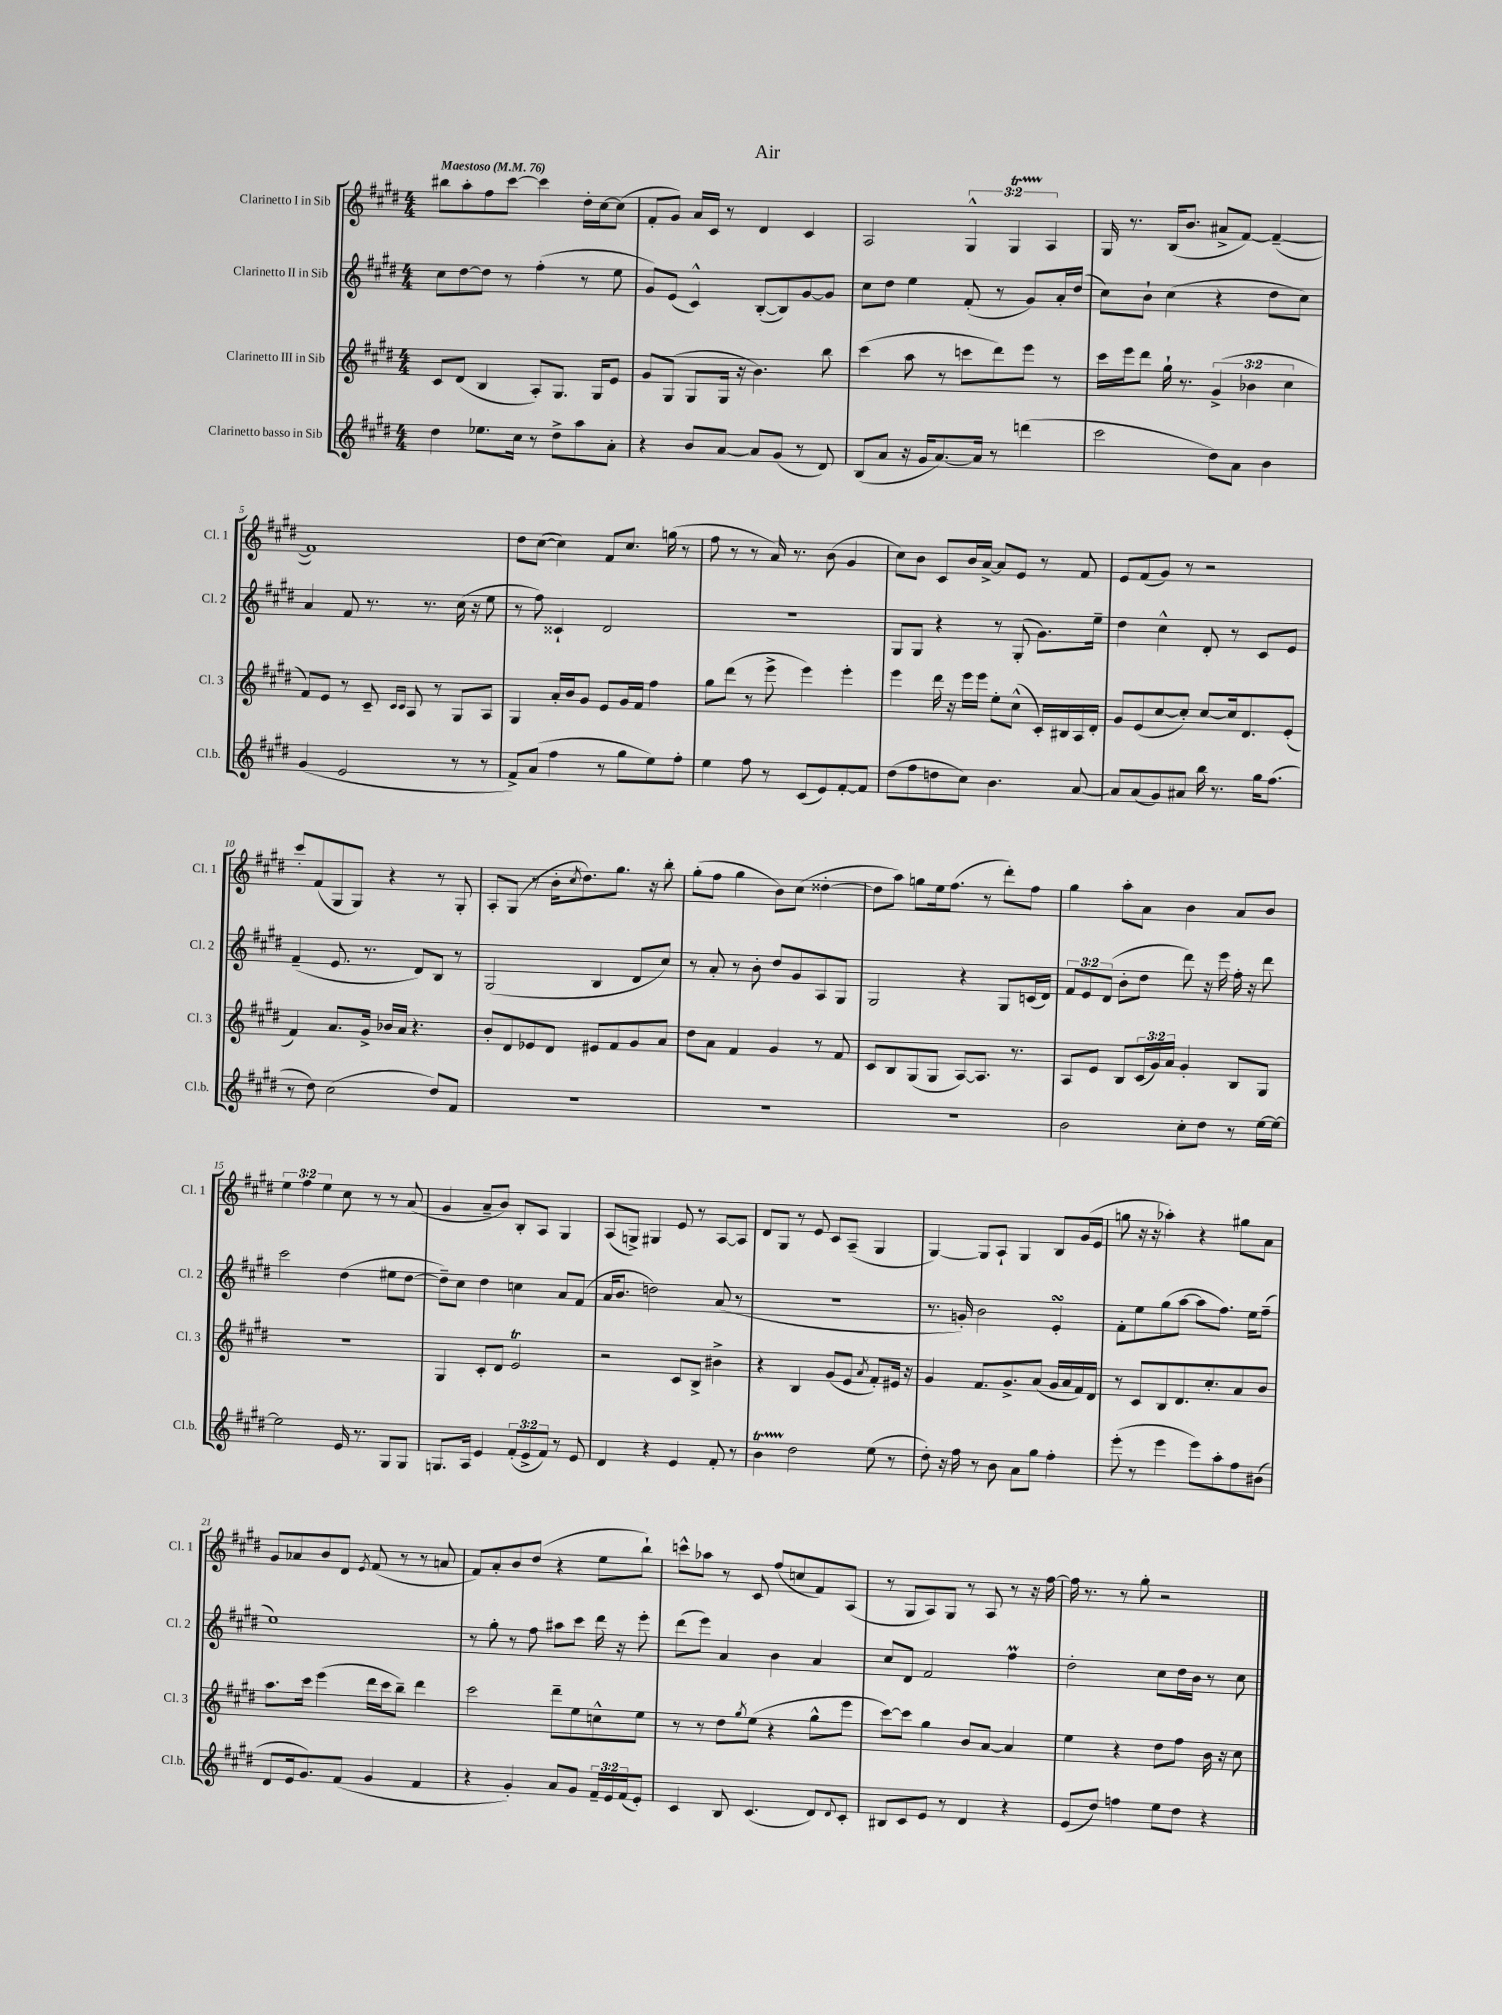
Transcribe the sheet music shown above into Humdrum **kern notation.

**kern	**kern	**kern	**kern
*staff4	*staff3	*staff2	*staff1
*clefG2	*clefG2	*clefG2	*clefG2
*k[f#c#g#d#]	*k[f#c#g#d#]	*k[f#c#g#d#]	*k[f#c#g#d#]
*M4/4	*M4/4	*M4/4	*M4/4
*MM76	*MM76	*MM76	*MM76
4dd#	8c#	8cc#	8bb#
.	(8d#	[8dd#	8aa'
8.ee-	4B	8dd#]	8ff#
.	.	8r	[8ccc#
16cc#	.	.	.
8r	8A')	(4ff#'	4ccc#]
8dd#^	8.G#	.	.
8aa	.	8r	16dd#'
.	16G#	.	[16cc#
8a'	8e	8ee	(8cc#]
=	=	=	=
4r	8g#	8g#)	8f#'
.	(8G#	(8e	8g#)
8b	8G#	4c#^^)	16a
.	.	.	16c#
[8a	16G#	.	8r
.	16r	.	.
8a]	4.b)	([8B'	4d#
(8g#	.	8B])	.
8r	.	[8g#	4c#
8d#)	8bb	8g#]	.
=	=	=	=
(8B	(4ccc#	8cc#	2A
8a	.	8dd#	.
16r	8aa	4ee	.
16g#	.	.	.
[8.a)	8r	.	.
.	8ccc	(8f#'	6G#^^
16a]	.	.	.
8r	8ddd#)	8r	.
.	.	.	6G#
(4ddd	8eee	8g#)	.
.	.	.	6A
.	8r	16a'	.
.	.	(16dd#	.
=	=	=	=
2ccc#	16ccc#	8cc#)	16G#
.	16eee	.	8.r
.	8ddd#	8b`	.
.	16gg#`	(4cc#	(16B
.	8.r	.	8.b
8dd#)	(6g#^	4r	8a#^
8a	.	.	[8f#)
.	6b-	.	.
4b	.	8dd#	(4f#~_
.	6cc#	.	.
.	.	8cc#)	.
=	=	=	=
(4g#	8f#)	4a	1f#])
.	8e	.	.
2e	8r	8f#	.
.	8c#~	8.r	.
.	16qqc#	.	.
.	16qqc#	.	.
.	8A	.	.
.	.	8.r	.
.	8r	.	.
8r	8G#	(16cc#	.
.	.	16r	.
8r	8A	8ee	.
=	=	=	=
8f#^)	4G#	8r	8dd#
(8a	.	8ff#)	([8cc#
4ff#	16a'	4c##`	4cc#])
.	16b	.	.
.	8g#	.	.
8r	8e	2d#	8f#
8gg#	16g#	.	8.cc#
.	16f#	.	.
8ee)	4ff#	.	.
.	.	.	(16gg
8ff#'	.	.	8r
=	=	=	=
4ee	8gg#	1r	8ff#
.	(8ddd#	.	8r
8ff#	8r	.	8r
8r	8eee^	.	16a)
.	.	.	8.r
(8c#	4eee)	.	.
8e)	.	.	(8b
[8f#'	4eee'	.	4g#
8f#]	.	.	.
=	=	=	=
(8dd#	4eee	8G#	8cc#)
8ff#	.	8G#	8b
8dd	16ddd#	4r	8c#
.	16r	.	.
8cc#)	16eee	.	16b
.	16eee	.	[16a^
4.b	8ee'	8r	8a]
.	(8cc#^^	(8G#'	8e
.	16c#')	8.g#)	8r
.	16B#	.	.
[8a	16A	.	8f#
.	16d#'	16ee~	.
=	=	=	=
8a]	8g#	4dd#	8e
(8a	(8e	.	(8f#
8g#)	[8cc#	4cc#^^	8g#)
8a#	8cc#'])	.	8r
16bb	[8cc#	8d#'	2r
8.r	.	.	.
.	16cc#]	8r	.
.	8.d#	.	.
16gg#	.	8c#	.
(8.ff#	.	.	.
.	(8e'	8e	.
=	=	=	=
8r	4f#)	(4f#~	8ccc#'
8dd#)	.	.	(8f#
(2cc#	8.a	8.e	8G#
.	.	.	8G#)
.	16g#^	8.r	.
.	16b-	.	4r
.	16a	.	.
.	4.r	8d#)	.
8dd#)	.	8B	8r
8f#	.	8r	8G#'
=	=	=	=
1r	8b'	(2G#	8A'
.	8d#	.	(8G#
.	8e-	.	8r
.	8d#	.	16b'
.	.	.	8qcc#
.	.	.	8.dd#)
.	8e#	4B	.
.	8f#	.	8.gg#
.	8g#	8d#	.
.	.	.	16r
.	8a	8cc#)	8bb'
=	=	=	=
1r	8dd#	8r	(8gg#'
.	8a	8a'	8ff#
.	4f#	8r	4gg#
.	.	8b'	.
.	4g#	8dd#	8b)
.	.	8g#	(8cc#
.	8r	8A	[4dd##'
.	8f#	8G#	.
=	=	=	=
1r	8c#	2G#	8dd##]
.	8B	.	8aa)
.	(8G#	.	8gg
.	8G#	.	16ee
.	.	.	(8.ff#
.	[8A)	4r	.
.	8.A]	.	8r
.	.	8G#	8ddd#')
.	8.r	.	.
.	.	(16c	8ff#
.	.	16d#)	.
=	=	=	=
2b	8A	12f#	4gg#
.	.	12e	.
.	8e	.	.
.	.	(12d#	.
.	8B	8b'	8aa'
.	(24c#	8dd#	8a
.	24g#)	.	.
.	24a	.	.
8cc#'	4g#'	8ddd#)	4b
8dd#	.	16r	.
.	.	16eee	.
8r	8B	16ff#'	8a
.	.	16r	.
[16ee	8G#	8ddd#	8b
16ee_	.	.	.
=	=	=	=
2ee]	1r	2ccc#	6ee
.	.	.	6ff#
.	.	.	6ee
16e	.	(4dd#	8cc#
8.r	.	.	.
.	.	.	8r
8G#	.	8ee#	8r
8G#	.	[8dd#	(8a
=	=	=	=
8.G	4G#	8dd#~])	4g#
.	.	8cc#	.
16A	.	.	.
4e	8c#'	4dd#	8a~
.	8d#	.	8b)
(12f#'	2e	4cc	8B'
12e^	.	.	.
.	.	.	8A
12f#)	.	.	.
8r	.	8a	4G#
8e	.	(8f#	.
=	=	=	=
4d#	2r	16a	(8A
.	.	8.b	.
.	.	.	8G^)
4r	.	2dd)	4G#
4e	8c#	.	8e
.	8B^	.	8r
8f#'	4b#^	(8a	[8A
8r	.	8r	8A]
=	=	=	=
4b	4r	1r	8d#
.	.	.	8G#
2dd#	4B	.	8r
.	.	.	8e
.	(8g#	.	8c#
.	8e	.	(8A~
.	8qa	.	.
(8ee	8f#')	.	4G#
8r	16e#	.	.
.	16r	.	.
=	=	=	=
8dd#')	4g#	8.r	[4G#)
16r	.	.	.
16ff#	.	16g')	.
8r	8.f#	2b	8G#]
8b	.	.	8A`
.	8.g#^	.	.
8a	.	.	4G#
8gg#	(8a	.	.
4ff#'	16g#	4e'	8B
.	16a	.	.
.	16f#)	.	(16g#
.	16d#	.	16e
=	=	=	=
(8eee'	8r	8f#'	8gg
8r	8c#	8ee	16r
.	.	.	16r
4eee	8B	(8gg#	4aa-')
.	8.d#	[8aa	.
8eee)	.	8aa]	4r
.	8.cc#'	.	.
8aa'	.	8.ff#)	.
8ff#	8a	.	8gg#
.	.	16ee	.
(8b#	8b	(8ff#~	8a
=	=	=	=
8d#	8.aa	1ee)	8g#
16e	.	.	8a-
8.g#)	16ccc#	.	.
.	(4eee	.	8b
(8f#	.	.	8d#
.	.	.	8qe
4g#	16ddd#	.	(8f#
.	16ccc#	.	.
.	8bb~)	.	8r
4f#	4ddd#	.	8r
.	.	.	8a
=	=	=	=
4r	2ccc#	8r	8f#)
.	.	8gg#'	8a'
4g#')	.	8r	8b
.	.	8ff#	(8dd#
8a	8ddd#~	8aa#	4r
8g#	8ee	8ccc#	.
24f#~	8cc^^	16ddd#	8ee
24e	.	.	.
.	.	16r	.
(24f#	.	.	.
8e')	8ee	8eee'	8bb`)
=	=	=	=
4c#	8r	(8ddd#	8ccc^^
.	8r	8eee)	8aa-
8B	8dd#	4a	8r
.	8qgg#	.	.
(4.c#	(8ee	.	8c#
.	4r	4b	(8ff#
.	.	.	8cc
8d#)	8gg#^^	4a	8f#)
8qqd#	.	.	.
8c#'	8eee	.	(8A
=	=	=	=
8B#	[8ccc#)	8cc#	8r
8c#	8ccc#]	8d#	8G#
8e	4gg#	2f#	8A)
8r	.	.	8G#
4d#	8b	.	8r
.	[8a	.	8A
4r	4a]	4ff#	8r
.	.	.	16r
.	.	.	[16ff#
=	=	=	=
(8e	4ee	2dd#'	16ff#]
.	.	.	8.r
8dd#)	.	.	.
4ff	4r	.	8r
.	.	.	8gg#'
8ee	8dd#	8cc#	2r
8dd#	8ff#	16dd#	.
.	.	16b	.
4r	16b	8r	.
.	16r	.	.
.	8cc#	8cc#	.
==	==	==	==
*-	*-	*-	*-
